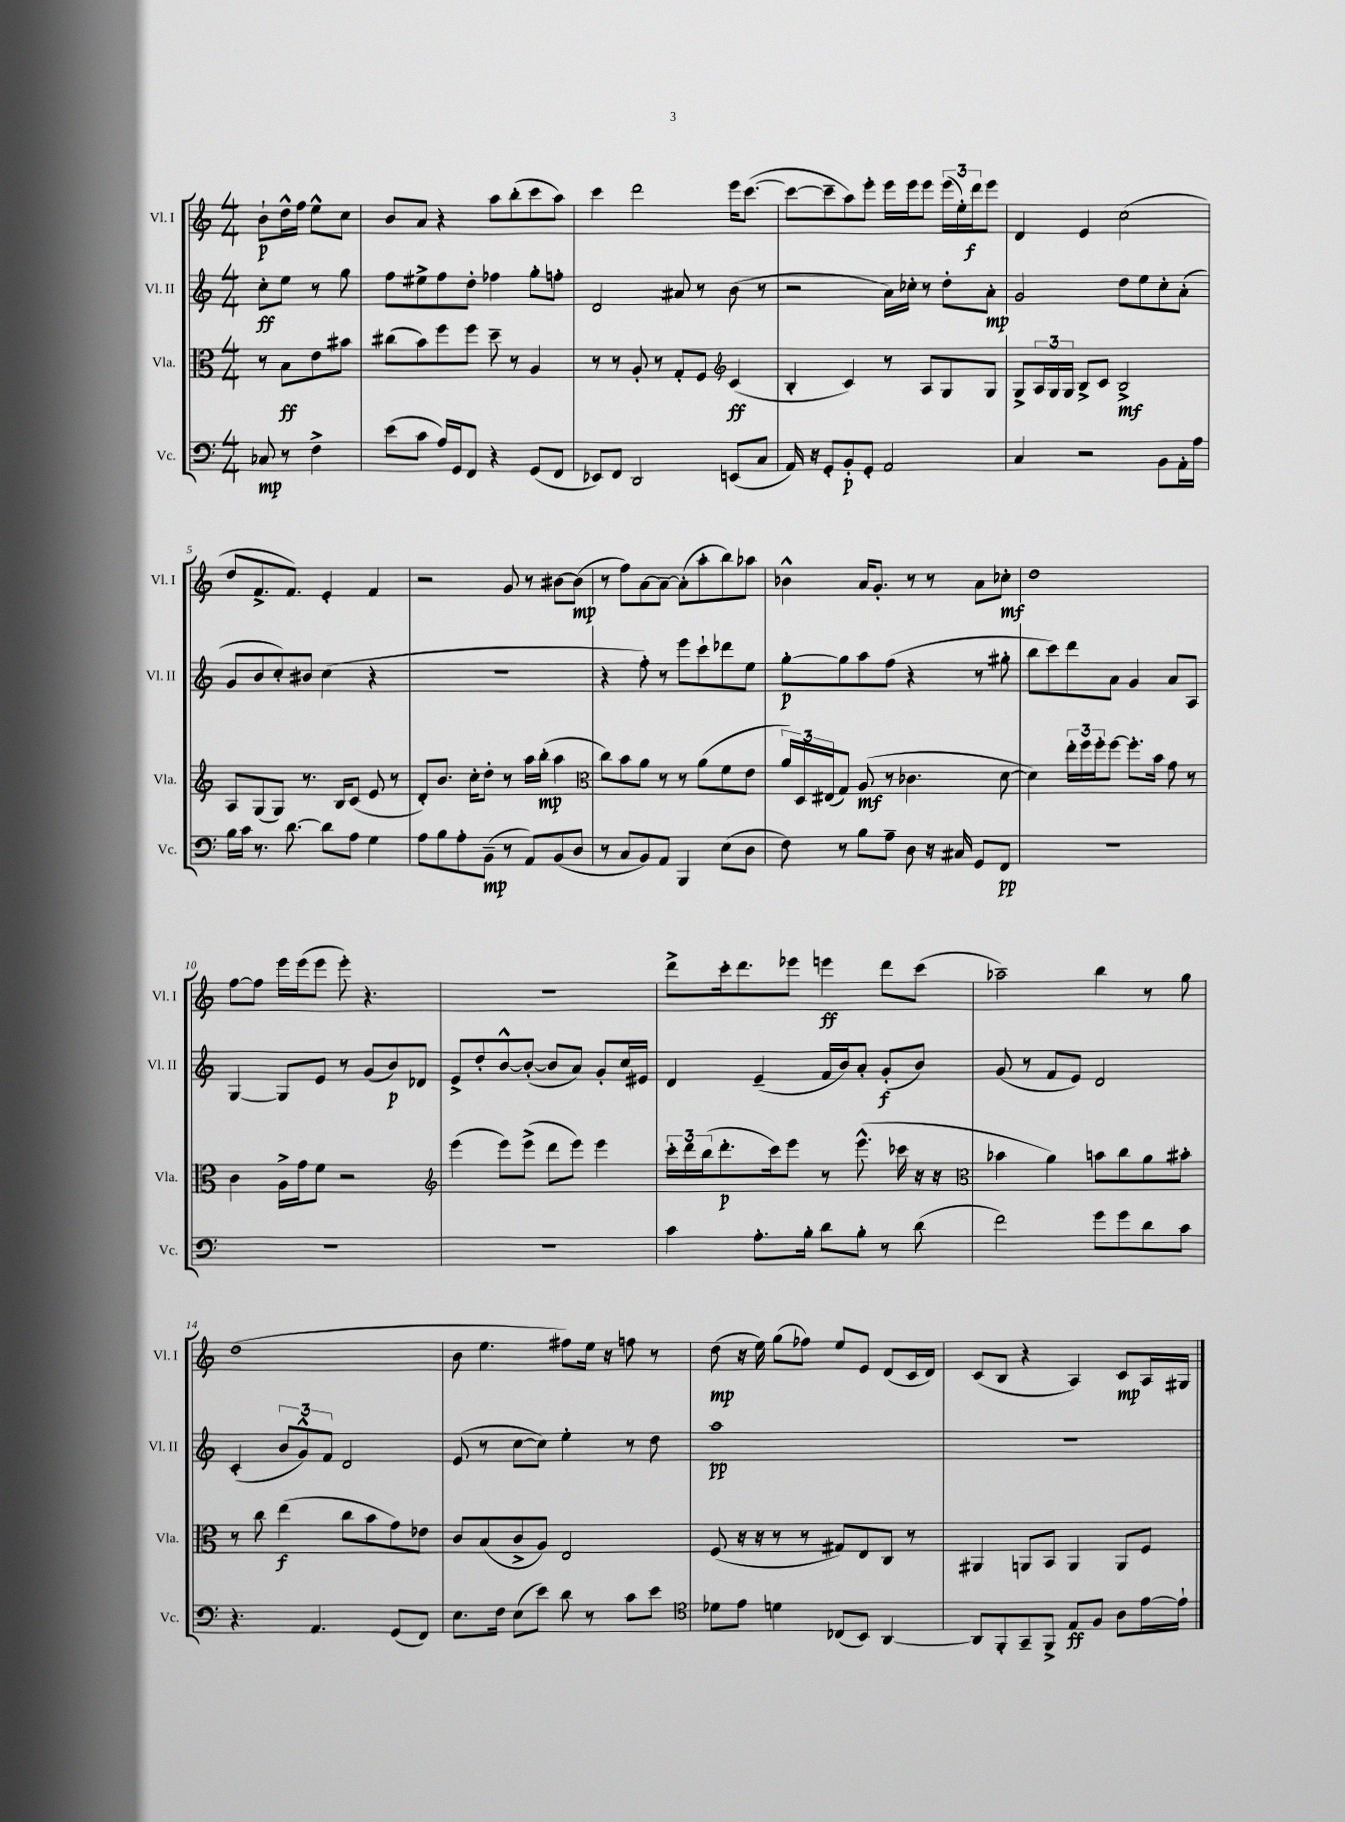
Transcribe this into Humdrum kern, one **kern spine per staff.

**kern	**kern	**kern	**kern
*staff4	*staff3	*staff2	*staff1
*clefF4	*clefC3	*clefG2	*clefG2
*k[]	*k[]	*k[]	*k[]
*M4/4	*M4/4	*M4/4	*M4/4
8C-	8r	8cc'	8b`
8r	8B	8ee	16dd^^
.	.	.	16ff
4F^	8e	8r	8ee^^
.	8b#	8gg	8cc
=	=	=	=
(8e	(8cc#	8ff	8b
8c	8b)	8ee#^	8a
16A)	8ff	8ff	4r
16GG	.	.	.
8FF	8ff	8dd'	.
4r	8dd~	4ff-	8aa
.	8r	.	(8bb'
(8GG	4A	8gg'	8ccc
8FF	.	8ff'	8aa)
=	=	=	=
8EE-)	8r	2d	4ccc
8FF	8r	.	.
2DD	8A'	.	2ddd
.	8r	.	.
.	8G'	8a#	.
.	8F	8r	.
*	*clefG2	*	*
(8EE	(4c	(8b	16eee
.	.	.	([8.ccc
8C	.	8r	.
=	=	=	=
16AA)	4B'	2r	8ccc_
16r	.	.	.
8GG'	.	.	8ccc~]
8BB'	4c)	.	8aa)
8GG'	.	.	8eee'
2AA	8r	16a)	16eee
.	.	16cc-'	16eee
.	8A	8r	8eee
.	8G	8dd'	(24eee
.	.	.	24ee')
.	.	.	24ddd
.	8G	8a'	8eee
=	=	=	=
4C	8G^	2g	4d
.	24A	.	.
.	24G	.	.
.	24G	.	.
2r	8B^	.	4e
.	8c	.	.
.	2B^	8dd	(2cc
.	.	8ee	.
8BB	.	8cc'	.
16AA'	.	(8a'	.
16A	.	.	.
=	=	=	=
16B	8A	8g	8dd
16c	.	.	.
8.r	(8G	8b	8.f^
.	8G)	8cc')	.
[8.d	.	.	8.f)
.	8.r	8b#	.
8d]	.	(4cc	4e'
.	16B	.	.
8A	(8c	.	.
4G	8e	4r	4f
.	8r	.	.
=	=	=	=
8A	8d')	1r	2r
8B	8.b	.	.
8A'	.	.	.
.	16cc'	.	.
(8BB~	8dd'	.	.
8r	8r	.	8g
8AA)	16aa	.	8r
.	(16bb'	.	.
(8BB	4aa	.	[8b#
8D	.	.	(8b#]
=	=	=	=
*	*clefC3	*	*
8r	8cc)	4r	8r
8C	8b	.	8ff)
8BB)	8a	8ff')	[8a
8AA	8r	8r	8a~_
4BBB	8r	8eee	(8a']
.	(8a	8ccc`	8aa'
(8E	8f	8ddd-	8bb)
8D	8e	8ee	8aa-
=	=	=	=
8F)	24a)	[8gg'	4b-^^
.	24D	.	.
.	(24E#	.	.
8r	8G)	8gg]	.
8B	(8A	8aa	16a
.	.	.	8.g'
8A~	8r	(8ff	.
8D	4.c-	4r	8r
16r	.	.	8r
16C#	.	.	.
8GG	.	8r	8a
8FF	[8d	8gg#'	8cc-'
=	=	=	=
1r	4d])	8bb	1dd
.	.	8ccc)	.
.	24ee'	8ddd	.
.	24ff	.	.
.	24ff'	.	.
.	[8ff	8a	.
.	8.ff']	4g	.
.	16b	.	.
.	8g	8a	.
.	8r	8A	.
=	=	=	=
1r	4c	[4G	[8ff
.	.	.	8ff]
.	16A^	8G]	16eee
.	16g	.	(16eee
.	8f	8e	8eee
.	2r	8r	8eee')
.	.	(8g	4.r
.	.	8b)	.
.	.	8d-	.
=	=	=	=
*	*clefG2	*	*
1r	(4eee	8e^	1r
.	.	8dd'	.
.	8eee)	[8b^^	.
.	(8eee^	(8b'_	.
.	8ddd	8b]	.
.	8eee)	8a)	.
.	4eee	8g'	.
.	.	16cc	.
.	.	16e#	.
=	=	=	=
4c	24ccc'	4d	8ddd^
.	24ddd	.	.
.	(24bb	.	.
.	8.ddd'	.	16ccc'
.	.	.	8.ddd
8.A'	.	(4e~	.
.	16ccc)	.	.
.	8eee	.	8eee-
16B'	.	.	.
8d	8r	16f	4eee
.	.	16b)	.
8B'	(8.eee^^	8a'	.
8r	.	(8g'	8ddd
.	16ccc-	.	.
(8d	16r	8b)	(8ccc
.	16r	.	.
=	=	=	=
*	*clefC3	*	*
2f)	4b-	(8g	2aa-~)
.	.	8r	.
.	4a)	8f	.
.	.	8e)	.
8g	8b	2d	4bb
8g	8cc	.	.
8d	8a	.	8r
8c	8b#'	.	8gg
=	=	=	=
4.r	8r	(4c'	(1dd
.	8cc	.	.
.	(4ee	12b	.
.	.	12g^^)	.
4.AA	.	.	.
.	.	12f	.
.	8cc	2d	.
.	8b	.	.
(8GG	8g)	.	.
8FF)	8e-	.	.
=	=	=	=
8.E	8c	(8e	8b
.	(8B	8r	4.ee
16F	.	.	.
(8E	8c^	[8cc	.
8e)	8A)	8cc])	.
8d	2E	4ee'	8ff#)
8r	.	.	16ee
.	.	.	16r
8c	.	8r	8ff
8e	.	8dd	8r
=	=	=	=
*clefC4	*	*	*
8d-	(8F	1aa	(8dd
8e	16r	.	16r
.	16r	.	16ee)
4d	8r	.	(8gg
.	8r	.	8ff-)
(8C-	8G#)	.	8ee
8BB)	8E	.	8e
[4AA	8C	.	(8d
.	8r	.	16c
.	.	.	16d)
=	=	=	=
8AA]	4AA#	1r	(8c
8FF'	.	.	8B
8GG~	8AA	.	4r
8FF^	8BB	.	.
8E	4AA	.	4A)
8F	.	.	.
8A	8AA	.	8c
[16e	8F	.	16A
16e`]	.	.	16G#
==	==	==	==
*-	*-	*-	*-
